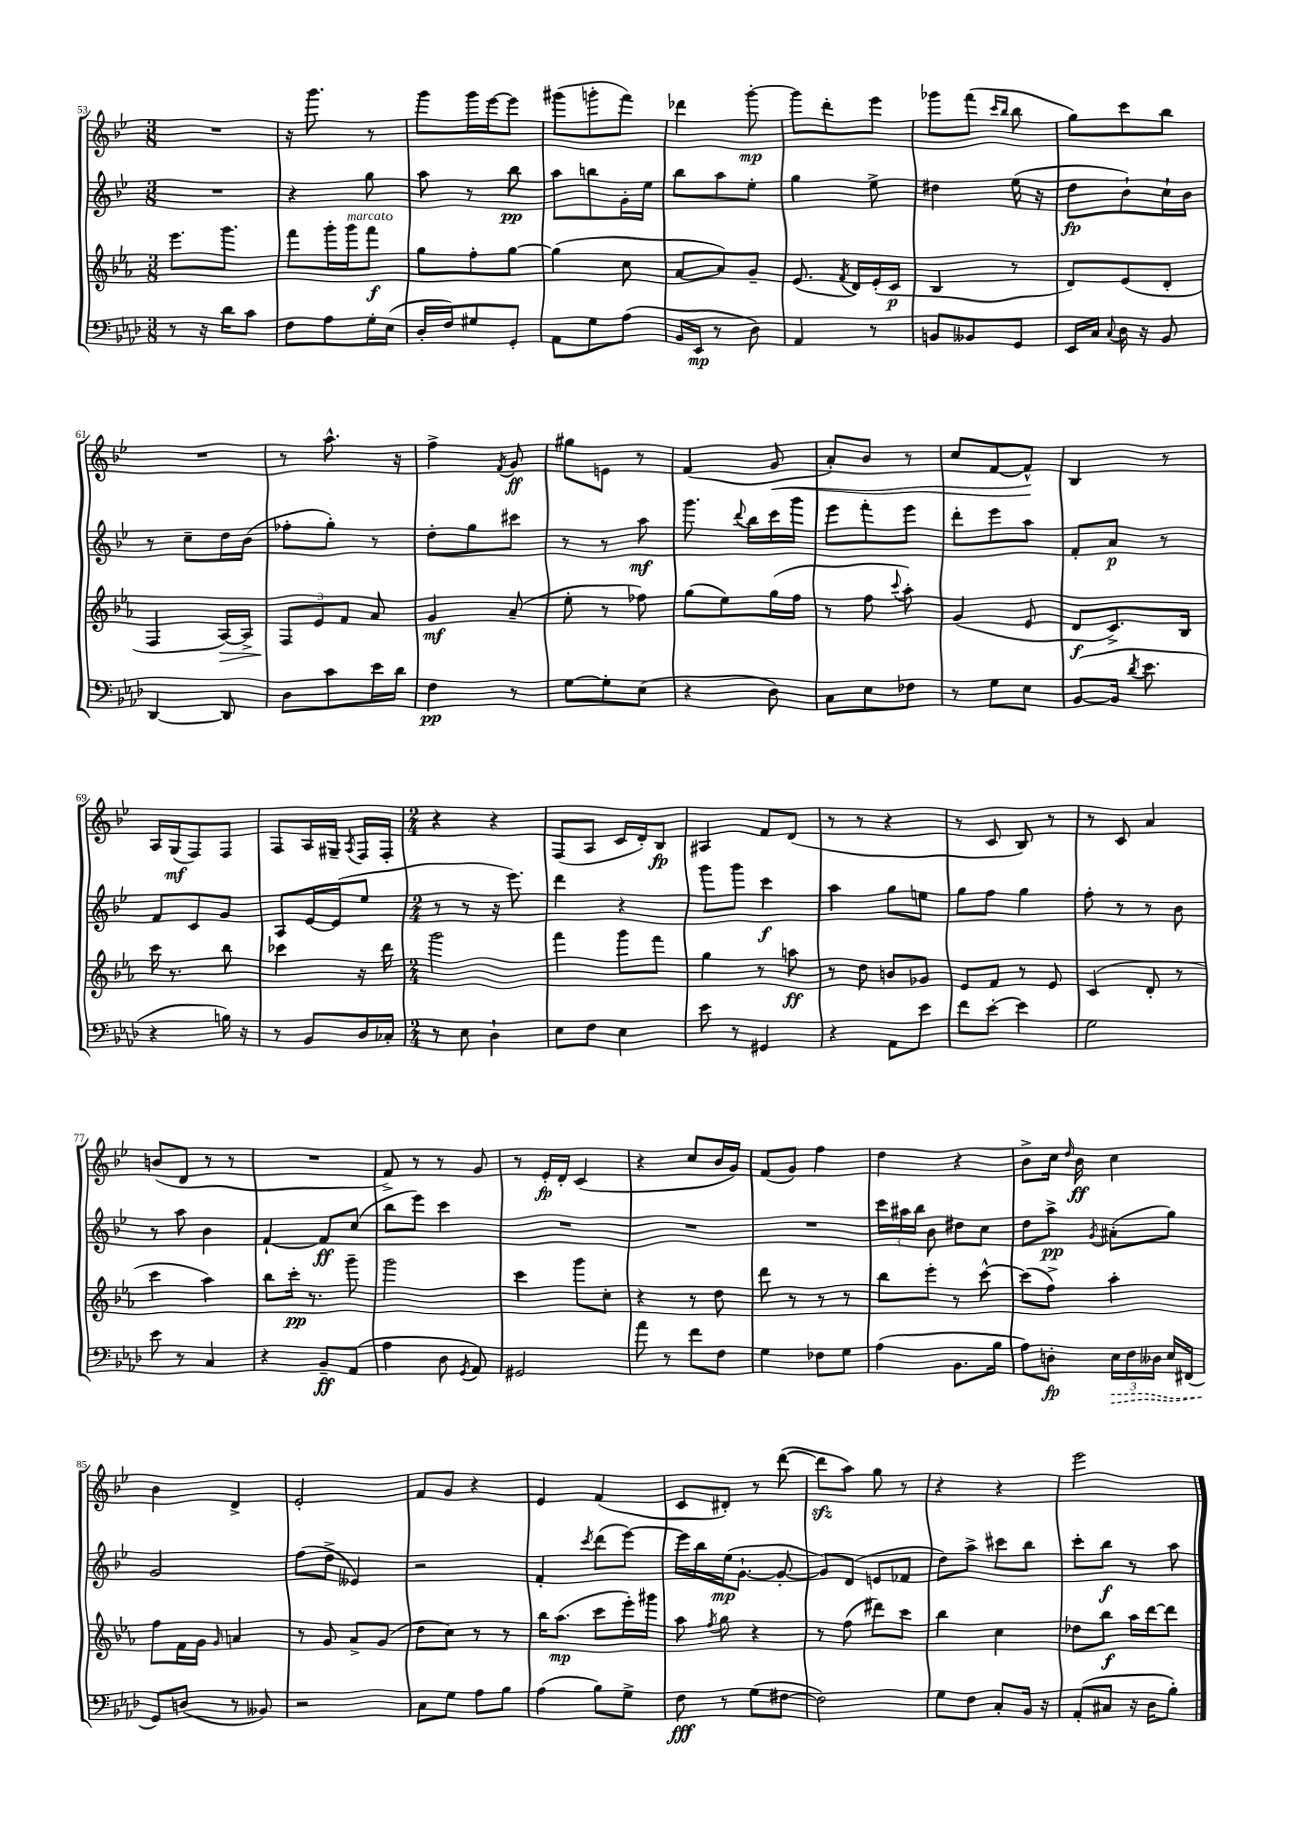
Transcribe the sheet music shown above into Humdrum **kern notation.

**kern	**kern	**kern	**kern
*staff4	*staff3	*staff2	*staff1
*clefF4	*clefG2	*clefG2	*clefG2
*k[b-e-a-d-]	*k[b-e-a-]	*k[b-e-]	*k[b-e-]
*M3/8	*M3/8	*M3/8	*M3/8
8r	8.eee-	4.r	4.r
16r	.	.	.
16d-	8.ggg	.	.
8c	.	.	.
=	=	=	=
8F	8fff	4r	16r
.	.	.	8.ggg
8A-	16ggg'	.	.
.	16ggg	.	.
16G'	8fff	8gg	8r
(16E-	.	.	.
=	=	=	=
16D-'	8gg	8aa	8ggg
16F)	.	.	.
8G#	8ff'	8r	16ggg
.	.	.	[16eee-
8GG'	[8gg	8bb-	8eee-]
=	=	=	=
8AA-	(4gg]	8aa	(8ggg#
8G	.	8bb	8ggg'
(8A-	8cc	16g'	8fff)
.	.	16ee-	.
=	=	=	=
16BB-	[8a-	8bb-	4ddd-
16EE-	.	.	.
8r	8a-])	8aa	.
8D-)	8g~	8ee-'	[8ggg'
=	=	=	=
4AA-	(8.e-	4gg	8ggg]
.	.	.	8ddd'
.	8qf	.	.
.	16d)	.	.
8r	(16e-'	8ee-^	8eee-
.	16c	.	.
=	=	=	=
8BB	4B-	4dd#	8ggg-
8BB--	.	.	(8fff
.	.	.	16qqccc
.	.	.	16qqbb-
8GG	8r	(16ee-	8bb-
.	.	16r	.
=	=	=	=
16EE-	8d)	8dd	8gg)
16C	.	.	.
8qqC	.	.	.
16D-	(8e-	8b-`)	8ccc
16r	.	.	.
8BB-	8d'	16cc`	8bb-
.	.	16b-	.
=	=	=	=
[4DD-	4F	8r	4.r
.	.	8cc~	.
8DD-]	[16A-)	16dd	.
.	16A-^]	(16b-	.
=	=	=	=
8D-	12F	8ff-'	8r
.	12e-	.	.
8c	.	8gg')	8.aa^^
.	12f	.	.
16e-	8a-	8r	.
16d-	.	.	16r
=	=	=	=
4F	4g	8dd'	4ff^
.	.	8gg	.
.	.	.	8qf
8r	(8a-~	8ccc#	8g
=	=	=	=
[8G	8ee-'	8r	8gg#
8G']	8r	8r	8e
(8E-	8ff-)	8aa	8r
=	=	=	=
4r	(8gg	8.ggg	(4f
.	8ee-)	.	.
.	.	8qqddd	.
.	.	16bb-	.
8D-)	(16gg	16ccc	8g
.	16ff	16ggg	.
=	=	=	=
8C	8r	8eee-	8a')
8E-	8ff	8fff'	8b-
.	8qqccc	.	.
8F-	8aa-')	8eee-	8r
=	=	=	=
8r	(4g	8ddd'	8cc
8G	.	8eee-	[8f
8E-	8e-	8aa	8f^^]
=	=	=	=
([8BB-	8d	8f'	4B-
16BB-]	8.c^)	8a	.
8qd-	.	.	.
8.e-	.	.	.
.	.	8r	8r
.	16B-	.	.
=	=	=	=
4r	16ccc	8f	16A
.	8.r	.	(16G
.	.	8c	8F)
16B)	8bb-	8g	8F
16r	.	.	.
=	=	=	=
8r	4ccc-	8A	8F
8BB-	.	[16e-	16A
.	.	(16e-]	16G#~
.	.	.	8qA
16D-	16r	8ee-	16F
16C-'	16ddd	.	16F'
=	=	=	=
*M2/4	*M2/4	*M2/4	*M2/4
8r	2ggg	8r	4r
8E-	.	8r	.
4D-`	.	16r	4r
.	.	8.eee-)	.
=	=	=	=
8E-	4fff	4ddd	(8F
8F	.	.	8A
4E-	8ggg	4r	16c
.	.	.	16d')
.	8fff	.	8B-
=	=	=	=
8e-	4gg	8ggg	4A#
8r	.	8ggg	.
4GG#	8r	4ccc	8f
.	8aa	.	(8d
=	=	=	=
4r	8r	4aa	8r
.	8dd	.	8r
8AA-	8b	8gg	4r
8e-	8g-	8ee	.
=	=	=	=
8f	8e-	8gg	8r
[8e-'	8f	8ff	8c
4e-]	8r	4gg	8B-)
.	8e-	.	8r
=	=	=	=
2G	(4c	8ff'	8r
.	.	8r	8c
.	8d'	8r	4a
.	8r	8b-	.
=	=	=	=
8e-	4ccc	8r	(8b
8r	.	8aa	8d
4C	4aa-)	4b-	8r
.	.	.	8r
=	=	=	=
4r	8bb-	[4f`	2r
.	16ccc'	.	.
.	8.r	.	.
8BB-~	.	8f]	.
(8AA-	8ggg~	(8cc	.
=	=	=	=
4A-	2ggg	8bb-	8f^)
.	.	8eee-)	8r
8D-	.	4ccc	8r
8qGG	.	.	.
8AA-)	.	.	8g
=	=	=	=
2GG#	4ccc	2r	8r
.	.	.	16e-'
.	.	.	16d'
.	8ggg	.	(4c
.	8cc'	.	.
=	=	=	=
8a-	4r	2r	4r
8r	.	.	.
8f	8r	.	8cc
8F	8dd	.	16b-
.	.	.	16g)
=	=	=	=
4G	8ddd	2r	(8f
.	8r	.	8g)
8F-	8r	.	4ff
8G	8r	.	.
=	=	=	=
(4A-	8bb-	24ccc	4dd
.	.	24aa#	.
.	.	24bb-	.
.	8eee-'	8b-	.
8.BB-	8r	8dd#	4r
.	[8ccc^^	8cc	.
16B-	.	.	.
=	=	=	=
8A-)	(8ccc]	8dd	8b-^
8D'	8ff^)	8aa^	16cc
.	.	.	16qqdd
.	.	.	16b-
.	.	8qg	.
24E-	4aa-'	(8a#'	4cc
24F	.	.	.
24D--	.	.	.
16E-	.	8gg)	.
(16FF#	.	.	.
=	=	=	=
8GG)	8ff	2g	4b-
(8D	16f	.	.
.	16g	.	.
.	16qqg	.	.
8r	4a	.	4d^
8BB--)	.	.	.
=	=	=	=
2r	8r	(8ff	2e-'
.	8g	8dd^	.
.	8a-^	4e--)	.
.	(8g	.	.
=	=	=	=
8C	8dd	2r	8f
8G	8cc)	.	8g
8A-	8r	.	4r
8B-	8r	.	.
=	=	=	=
(4A-	16bb-	4f'	4e-
.	(8.aa-	.	.
.	.	8qccc	.
8B-)	8ccc	(8ddd	(4f
8G^	16eee-')	[8eee-)	.
.	16ggg#	.	.
=	=	=	=
8F	8aa-	16eee-]	8c
.	.	16bb-	.
.	8qff	.	.
8r	8gg	(16ee-	8d#')
.	.	[8.g`	.
(8G	4r	.	8r
[8F#	.	8g'_	([8ddd
=	=	=	=
2F#])	8r	8g])	8ddd]
.	(8ff	(8d	8aa)
.	8ddd#)	8e	8gg
.	8ccc	8f-	8r
=	=	=	=
8G	4bb-	8dd)	4r
8F	.	8aa^	.
8C'	4cc	8ccc#	4r
16BB-	.	8bb-	.
16r	.	.	.
=	=	=	=
(8AA-'	8dd-	8ccc'	2eee-
8C#	8bb-	8bb-	.
16r	16aa-	8r	.
16D-	[16ddd	.	.
8B-')	8ddd]	8aa	.
==	==	==	==
*-	*-	*-	*-
